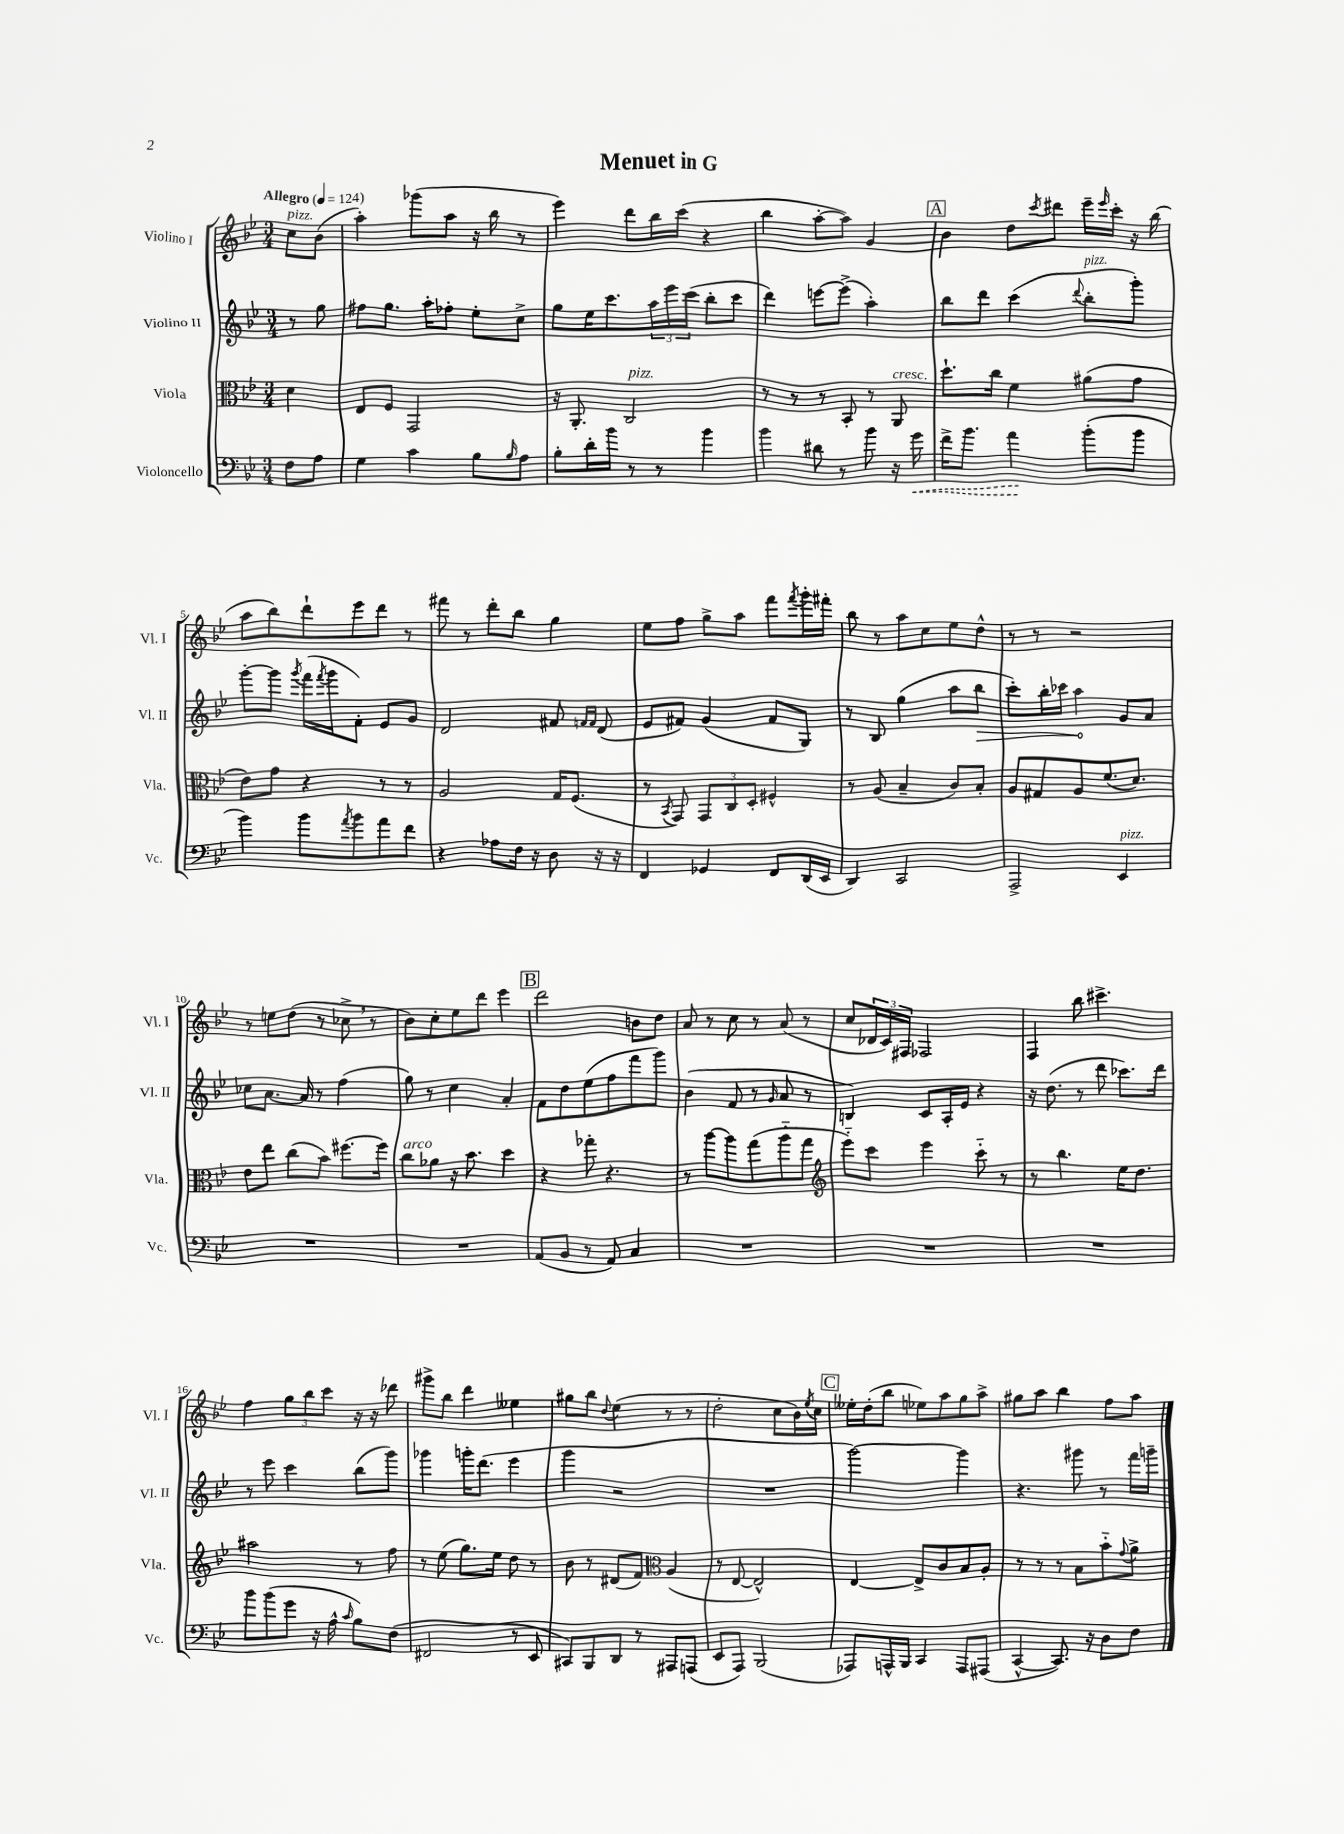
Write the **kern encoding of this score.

**kern	**kern	**kern	**kern
*staff4	*staff3	*staff2	*staff1
*clefF4	*clefC3	*clefG2	*clefG2
*k[b-e-]	*k[b-e-]	*k[b-e-]	*k[b-e-]
*M3/4	*M3/4	*M3/4	*M3/4
*MM124	*MM124	*MM124	*MM124
8F\L	4d\	8r	8cc\L
8A\J	.	8gg\	(8b-\J
=	=	=	=
4G\	8E-/L	8ff#\L	4aa'\)
.	8F/J	8.gg\J	.
4c\	2GG/	.	(8ggg-\L
.	.	16aa'\LK	.
.	.	8ff-'\J	8aa\J
8B-\L	.	8ee-'\L	16r
.	.	.	16bb-\
16qqB-/	.	.	.
8A\J	.	8cc^\J	8r
=	=	=	=
8B-'\L	16r	8gg\L	4eee-\)
.	8.AA'/	.	.
16d'\L	.	16ee-\K	.
16b-\JJ	.	8.ccc\	.
8r	2C/	.	8ddd\L
8r	.	24aa\L	16bb-\L
.	.	24eee-\	.
.	.	.	(16ccc\JJ
.	.	(24ccc\JJ	.
4b-\	.	8bb-'\L	4r
.	.	8ccc\J	.
=	=	=	=
4b-\	8r	4ddd\)	4bb-\
.	8r	.	.
8d#\	8r	[8eee\L	[8aa'\L
8r	8BB-'/	(8eee^\]J	8aa\]J)
8b-\	8r	4aa'\)	4g/
16r	8AA/	.	.
16g\	.	.	.
=	=	=	=
16f^\LK	8.dd`\L	8bb-\L	4b-\
8.b-\J	.	.	.
.	.	8ddd\J	.
.	16cc\Jk	.	.
4a\	4f\	(4ccc\	8dd\L
.	.	.	8qccc/
.	.	.	8ddd#\J
.	.	8qqddd/	.
(8b-'\L	(8a#\L	8bb-'\L	16eee-~\LL
.	.	.	16qqeee-/
.	.	.	16ccc'\JJ
8b-\J	8g\J	8ggg'\J)	16r
.	.	.	(16bb-\
=	=	=	=
4b-\)	8e-\L)	[8ggg'\L	8aa\L
.	8g\J	8ggg\]J	8bb-\)
.	.	8qggg/	.
8b-\L	4r	(16fff\LL	8ddd`\
.	.	8qfff/	.
.	.	16ggg\J	.
8qa/	.	.	.
8b-\	.	8f'\J)	8eee-\
8a\	8r	8e-/L	8ddd\J
8f\J	8r	8g/J	8r
=	=	=	=
4r	2A/	2d/	8fff#\
.	.	.	8r
8A-\L	.	.	8ddd'\L
16F\Jk	.	.	8bb-\J
16r	.	.	.
8D\	16G/LK	8f#/	4gg\
.	(8.F/J	.	.
.	.	16qqf/LL	.
.	.	16qqf/JJ	.
16r	.	(8d/	.
16r	.	.	.
=	=	=	=
4FF/	8r	8e-/L	8ee-\L
.	8qBB-/	.	.
.	8GG/)	8f#/J)	8ff\J
4GG-/	12GG/L	(4g/	8gg^\L
.	12C/	.	.
.	.	.	8aa\J
.	12D'/J	.	.
8FF/L	4F#^^/	8f#/L	8fff\L
.	.	.	8qfff/
(16DD/L	.	8G/J)	16ggg'\L
16EE-/JJ	.	.	16fff#'\JJ
=	=	=	=
4DD/)	8r	8r	8bb-\
.	(8A/	8B-/	8r
2CC/	4B-~/	(4gg\	8aa\L
.	.	.	8cc\
.	8c/L)	8aa\L	8ee-\
.	8B-'/J	8bb-\J	8dd^^\J
=	=	=	=
2AAA^/	8A/L	8ccc'\L)	8r
.	8G#/	16bb-'\L	8r
.	.	16ccc-\JJ	.
.	8A/	4aa\	2r
.	(8.f/	.	.
4EE-/	.	8g/L	.
.	8.d/J)	.	.
.	.	8a/J	.
=	=	=	=
2.r	8e-\L	8cc-\L	8r
.	8ee-\J	[8.a\J	8ee\L
.	(8cc\L	.	(8dd\J
.	.	16a/]	.
.	8b-\J)	8r	8r
.	[8.ff#\L	(4ff\	8cc-^\
.	.	.	8r
.	16ff#\]Jk	.	.
=	=	=	=
2.r	8cc\L	8gg\)	8b-\L)
.	8a-\J	8r	8cc'\
.	16r	4cc\	8ee-\
.	8.b-\	.	.
.	.	.	8ddd\J
.	4dd\	4a'/	4eee-\
=	=	=	=
(8AA/L	4r	8f\L	2ddd\
8BB-/J	.	8dd\	.
8r	8gg-'\	(8ee-\	.
8AA/)	4.r	8ff\	.
4C/	.	8fff\	8b\L
.	.	8ggg\J)	8dd\J
=	=	=	=
2.r	8r	(4b-\	8a/
.	[8aa\L	.	8r
.	8aa\]	8f/	8cc\
.	(8gg\	8r	8r
.	.	16qqg/	.
.	8aa'~\	8a/	(8a/
.	8gg\J	8r	8r
=	=	=	=
*	*clefG2	*	*
2.r	8eee-'~\L)	4B/)	8cc/L
.	8ccc\J	.	24d-/L
.	.	.	24c/)
.	.	.	24F#/JJ
.	4eee-\	8c/L	2F-/
.	.	16A'/L	.
.	.	16e-/JJ	.
.	8ccc'~\	4r	.
.	8r	.	.
=	=	=	=
2.r	8r	16r	4F/
.	.	(8.dd\	.
.	4.bb-\	.	.
.	.	8r	8bb-\
.	.	8ddd\	4.ccc#^\
.	16ee-\LK	8.ccc-\L)	.
.	8.dd\J	.	.
.	.	16ddd\Jk	.
=	=	=	=
8b-\L	2aa#\	8r	4ff\
(8b-\	.	8eee-\	.
8g\J	.	4ccc\	12gg\L
.	.	.	12bb-\
16r	.	.	.
.	.	.	12ccc\J
16A^^\	.	.	.
16qqc/	.	.	.
8B-\L)	8r	(8bb-\L	16r
.	.	.	16r
(8F\J	8ff\	8ggg\J)	8ddd-\
=	=	=	=
2FF#/	8r	4ggg-\	8ggg#^\L
.	(8ee-\	.	8bb-\J
.	8.gg\L)	16ggg'\LK	4ddd\
.	.	(8.ddd\J	.
.	16ee-\Jk	.	.
8r	8dd\	4eee-\	4ee--\
8EE-/	8r	.	.
=	=	=	=
8CC#/L)	8b-\	4ggg\	8gg#\L
8BBB-/	8r	.	8bb-\J
.	.	.	8qqdd/
8DD/J	(8d#/L	2r	(4ee-\
8r	8f/J)	.	.
*	*clefC3	*	*
8AAA#/L	(4A/	.	8r
(8AAA/J	.	.	8r
=	=	=	=
8EE-/L	8r	2.r	2dd'\
8AAA/J)	[8E-/	.	.
(2BBB-/	2E-^^/])	.	.
.	.	.	8cc\L
.	.	.	16b-\L)
.	.	.	8qee-/
.	.	.	16cc\JJ
=	=	=	=
8AAA-/L)	[4E-/	[2ggg\)	16ee--'\LL
.	.	.	(16dd'\J
16AAA^^/L	.	.	8bb-\J
16BBB-/JJ	.	.	.
4CC/	8E-^/]L	.	8ee-\L)
.	8c/	.	8aa\
8AAA/L	8B-/	4ggg\]	8gg\
(8AAA#/J	8A'/J	.	8aa^\J
=	=	=	=
[4CC^^/	8r	4.r	8gg#\L
.	8r	.	8aa\J
8.CC/])	8r	.	4bb-\
.	8B-\L	8ggg#\	.
16r	.	.	.
8D\L	8b-'~\	8r	8ff\L
.	8qqg/	.	.
8F\J	8a^\J	16fff\LL	8aa\J
.	.	16ggg~\JJ	.
==	==	==	==
*-	*-	*-	*-
